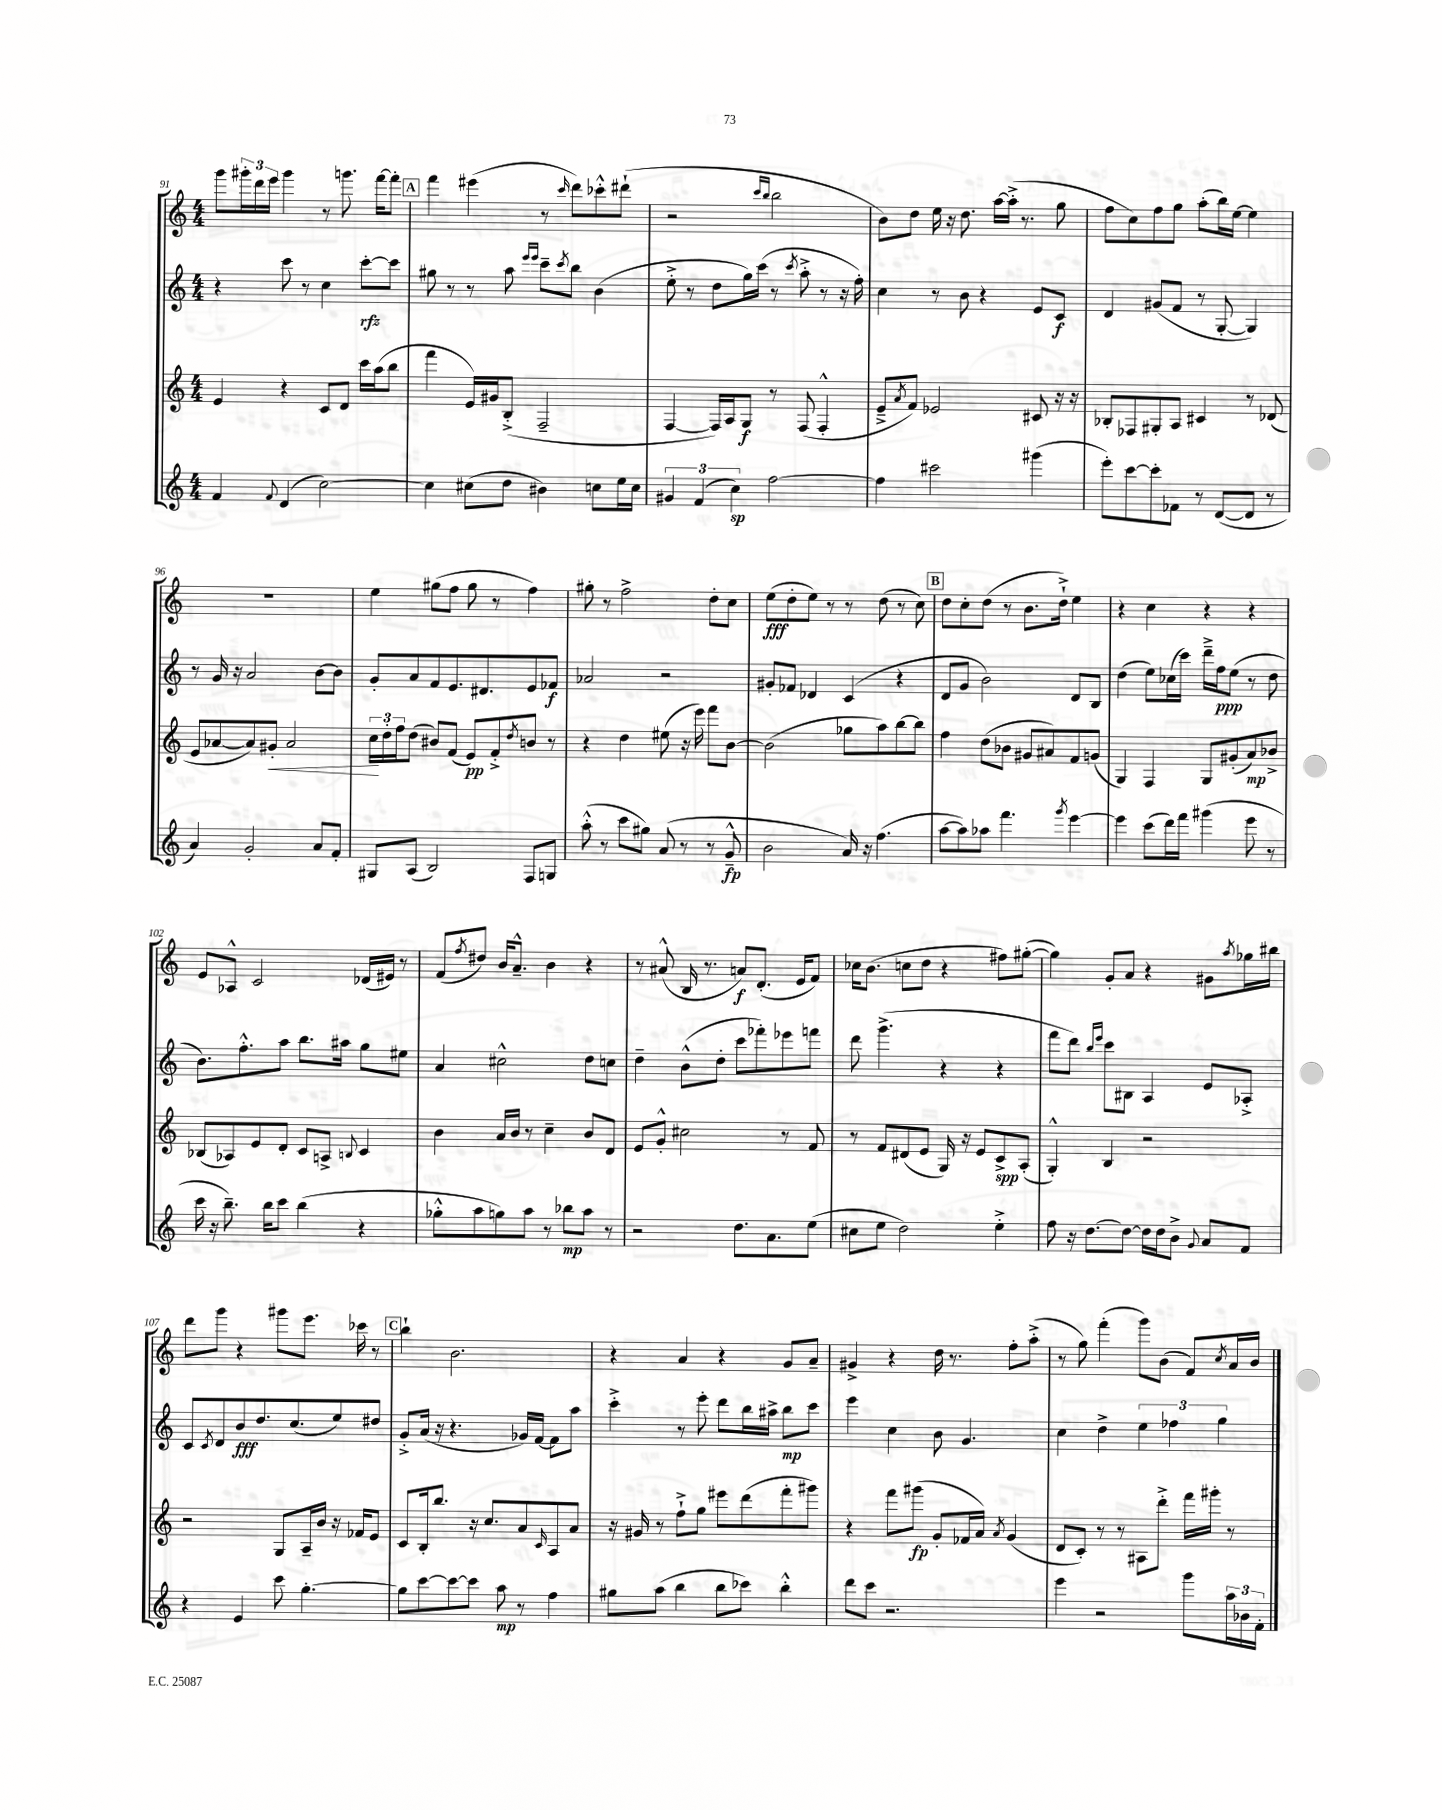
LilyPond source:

<<
\new StaffGroup <<
\new Staff = "s0" {
    \clef treble \key c \major \numericTimeSignature \time 4/4
    g'''8 \tuplet 3/2 { gis'''16-. d'''16 e'''16 } gis'''4 r8 g'''8. f'''16~ f'''8-. |
    \mark \markup { \box "A" } f'''4 eis'''4( r8 \grace { c'''16 } d'''8) ces'''8-.-^ dis'''8-!( |
    r2 \grace { c'''16 b''16 } b''2 |
    b'8) d''8 e''16 r16 d''8. a''16~ a''16-.->( r8. g''8 |
    f''8 c''8) f''8 g''8 a''8-.( b''16) e''16~ e''4 |
    R1 |
    e''4 gis''8( f''8 gis''8 r8 f''4) |
    gis''8-. r8 f''2-> d''8-. c''8 |
    e''8\fff( d''8-. e''8) r8 r8 d''8( r8 c''8) |
    \mark \markup { \box "B" } d''8 c''8-. d''8( r8 b'8. d''16-!->) e''4 |
    r4 c''4 r4 r4 |
    e'8 aes8-^ c'2 des'16( eis'16) r8 |
    f'8( \acciaccatura { f''8 } dis''8) b'16 a'8.---^ b'4 r4 |
    r8 ais'8-^( b16 r8. a'8\f) d'8.-.( e'16 f'8) |
    ces''16 b'8.( c''8 d''8 r4 fis''8) gis''8~-.( |
    gis''4) g'8-. a'8 r4 gis'8 \acciaccatura { a''8 } ges''16 bis''16 |
    d'''8 g'''8 r4 gis'''8 e'''8. ces'''16 r8 |
    \mark \markup { \box "C" } b''4-! b'2. |
    r4 a'4 r4 g'8 a'8-- |
    gis'4-> r4 d''16 r8. f''8-. a''8-.->( |
    r8 g''8) f'''4-.( g'''8) b'8( f'8) \acciaccatura { c''8 } a'16 b'16 \bar "|." |
}
\new Staff = "s1" {
    \clef treble \key c \major \numericTimeSignature \time 4/4
    r4 c'''8 r8 c''4 c'''8~-.\rfz c'''8 |
    \mark \markup { \box "A" } gis''8 r8 r8 a''8 \grace { e'''16 e'''16 } c'''8-- \acciaccatura { c'''8 } b''8 b'4( |
    e''8-.-> r8 d''8 g''16) c'''16( r8 \acciaccatura { c'''8 } a''8-.-> r8 r16 f''16-.) |
    c''4 r8 b'8 r4 e'8 c'8\f |
    d'4 gis'8( f'8 r8 g8~-. g4) |
    r8 g'16 r16 a'2 b'8~ b'8 |
    g'8-. a'8 f'8 e'8. dis'8. e'8 fes'8\f |
    aes'2 r2 |
    gis'8-. fes'8 des'4 c'4( r4 |
    \mark \markup { \box "B" } d'8 g'8 b'2) d'8 b8 |
    d''4( e''8) ces''16( c'''16) d'''16---> f''16\ppp e''8( r8 d''8 |
    b'8.) f''8.-.-^ a''8 b''8. ais''16 g''8 eis''8 |
    a'4 cis''2-^ d''8 c''8 |
    d''4-- b'8-^( d''8-. c'''8 fes'''8-.) ees'''8 f'''8 |
    d'''8 g'''4.->( r4 r4 |
    f'''8 d'''8) \grace { b''16 e'''16 } c'''8 bis8 a4 e'8 aes8-.-> |
    c'8 \acciaccatura { c'8 } d'8 b'8\fff d''8. c''8.( e''8) dis''8 |
    \mark \markup { \box "C" } g'8-.-> a'16( r16 r4. ges'16) f'16~ f'8 a''8 |
    c'''4-.-> r8 e'''8-. d'''8 b''16 ais''16-> b''8\mp c'''8 |
    e'''4 c''4 b'8 g'4. |
    c''4 d''4-> \tuplet 3/2 { e''4 fes''4 g''4 } \bar "|." |
}
\new Staff = "s2" {
    \clef treble \key c \major \numericTimeSignature \time 4/4
    e'4 r4 c'8 d'8 c'''16 a''16( b''8 |
    \mark \markup { \box "A" } f'''4 e'16) gis'16 b8-.->( f2-- |
    f4~ f16) a16 g8\f r8 f8( f4-.-^ |
    e'8---> \acciaccatura { a'8 } f'8) ees'2 cis'8 r16 r16 |
    bes8-. fes8 gis8-. a8 cis'4 r8 des'8( |
    e'8 aes'8~ aes'8) gis'8-.\< aes'2 |
    \tuplet 3/2 { c''16\! d''16-. f''16 } d''8( bis'8) f'8( e'8\pp) f'8-.-> \acciaccatura { d''8 } b'8 r8 |
    r4 d''4 eis''8( r16 e'''16) f'''8 b'8~ |
    b'2( ges''8 a''8) b''8~ b''8 |
    \mark \markup { \box "B" } f''4 d''8( bes'8 gis'8 ais'8) f'8 g'8( |
    g4) f4 g8 gis'8-.( a'8\mp) bes'8-> |
    bes8( aes8) e'8 d'8-. c'8 a8-> \appoggiatura { b8 } c'4 |
    b'4 a'16 b'16 r8 c''4-- b'8 d'8 |
    e'8 g'8-.-^ cis''2 r8 f'8 |
    r8 f'8 dis'8( e'8 g16) r16 e'8 c'8->\spp a8-.( |
    g4-.-^) b4 r2 |
    r2 g8 a16-- b'16 r16 fes'16 e'8 |
    \mark \markup { \box "C" } c'8 b16-. b''8. r16 c''8. a'8 \grace { c'16 } a8 a'8 |
    r16 gis'16 r8 f''8-!-> g''8 eis'''8 d'''8( f'''8-. gis'''8) |
    r4 f'''8 gis'''8\fp( g'8-. fes'16 a'16) \acciaccatura { a'8 } g'4( |
    d'8 c'8-.) r8 r8 ais8 d'''8-.-> f'''16 gis'''16-. r8 \bar "|." |
}
\new Staff = "s3" {
    \clef treble \key c \major \numericTimeSignature \time 4/4
    f'4 \appoggiatura { f'8 } d'4( c''2~) |
    \mark \markup { \box "A" } c''4 cis''8( d''8 bis'4) c''8 e''16 c''16 |
    \tuplet 3/2 { gis'4 f'4( c''4\sp) } f''2~ |
    f''4 cis'''2 gis'''4( |
    e'''8-.) c'''8~ c'''8-. fes'8 r8 d'8~( d'8 r8 |
    a'4) g'2-. a'8 f'8-. |
    gis8 a8( b2) f8 g8 |
    a''8-.-^( r8 c'''8 gis''8) a'8( r8 r8 g'8---^\fp |
    b'2 a'16) r16 f''4.( |
    \mark \markup { \box "B" } a''8~ a''8) aes''8 f'''4. \acciaccatura { g'''8 } e'''4~ |
    e'''4 c'''8( d'''16) f'''16 gis'''4( e'''8 r8 |
    c'''16 r16 b''8.--) b''16 c'''8 b''4( r4 |
    ges''8-.-^ a''8 g''8) a''8 r8 bes''8\mp a''8 r8 |
    r2 d''8. a'8. e''8( |
    cis''8 e''8 d''2) e''4-.-> |
    f''8 r16 d''8.~ d''8~ d''16 d''16 b'8-> \appoggiatura { g'8 } a'8 f'8 |
    r4 e'4 c'''8 g''4.~-. |
    \mark \markup { \box "C" } g''8 c'''8~ c'''8~ c'''8 a''8\mp r8 f''4 |
    gis''8 a''8( b''4 b''8 ces'''8) b''4-.-^ |
    d'''8 c'''8 r2. |
    e'''4 r2 g'''8 \tuplet 3/2 { a''16 bes'16 f'16-. } \bar "|." |
}
>>
>>
\layout { \context { \Score currentBarNumber = #91 } }
